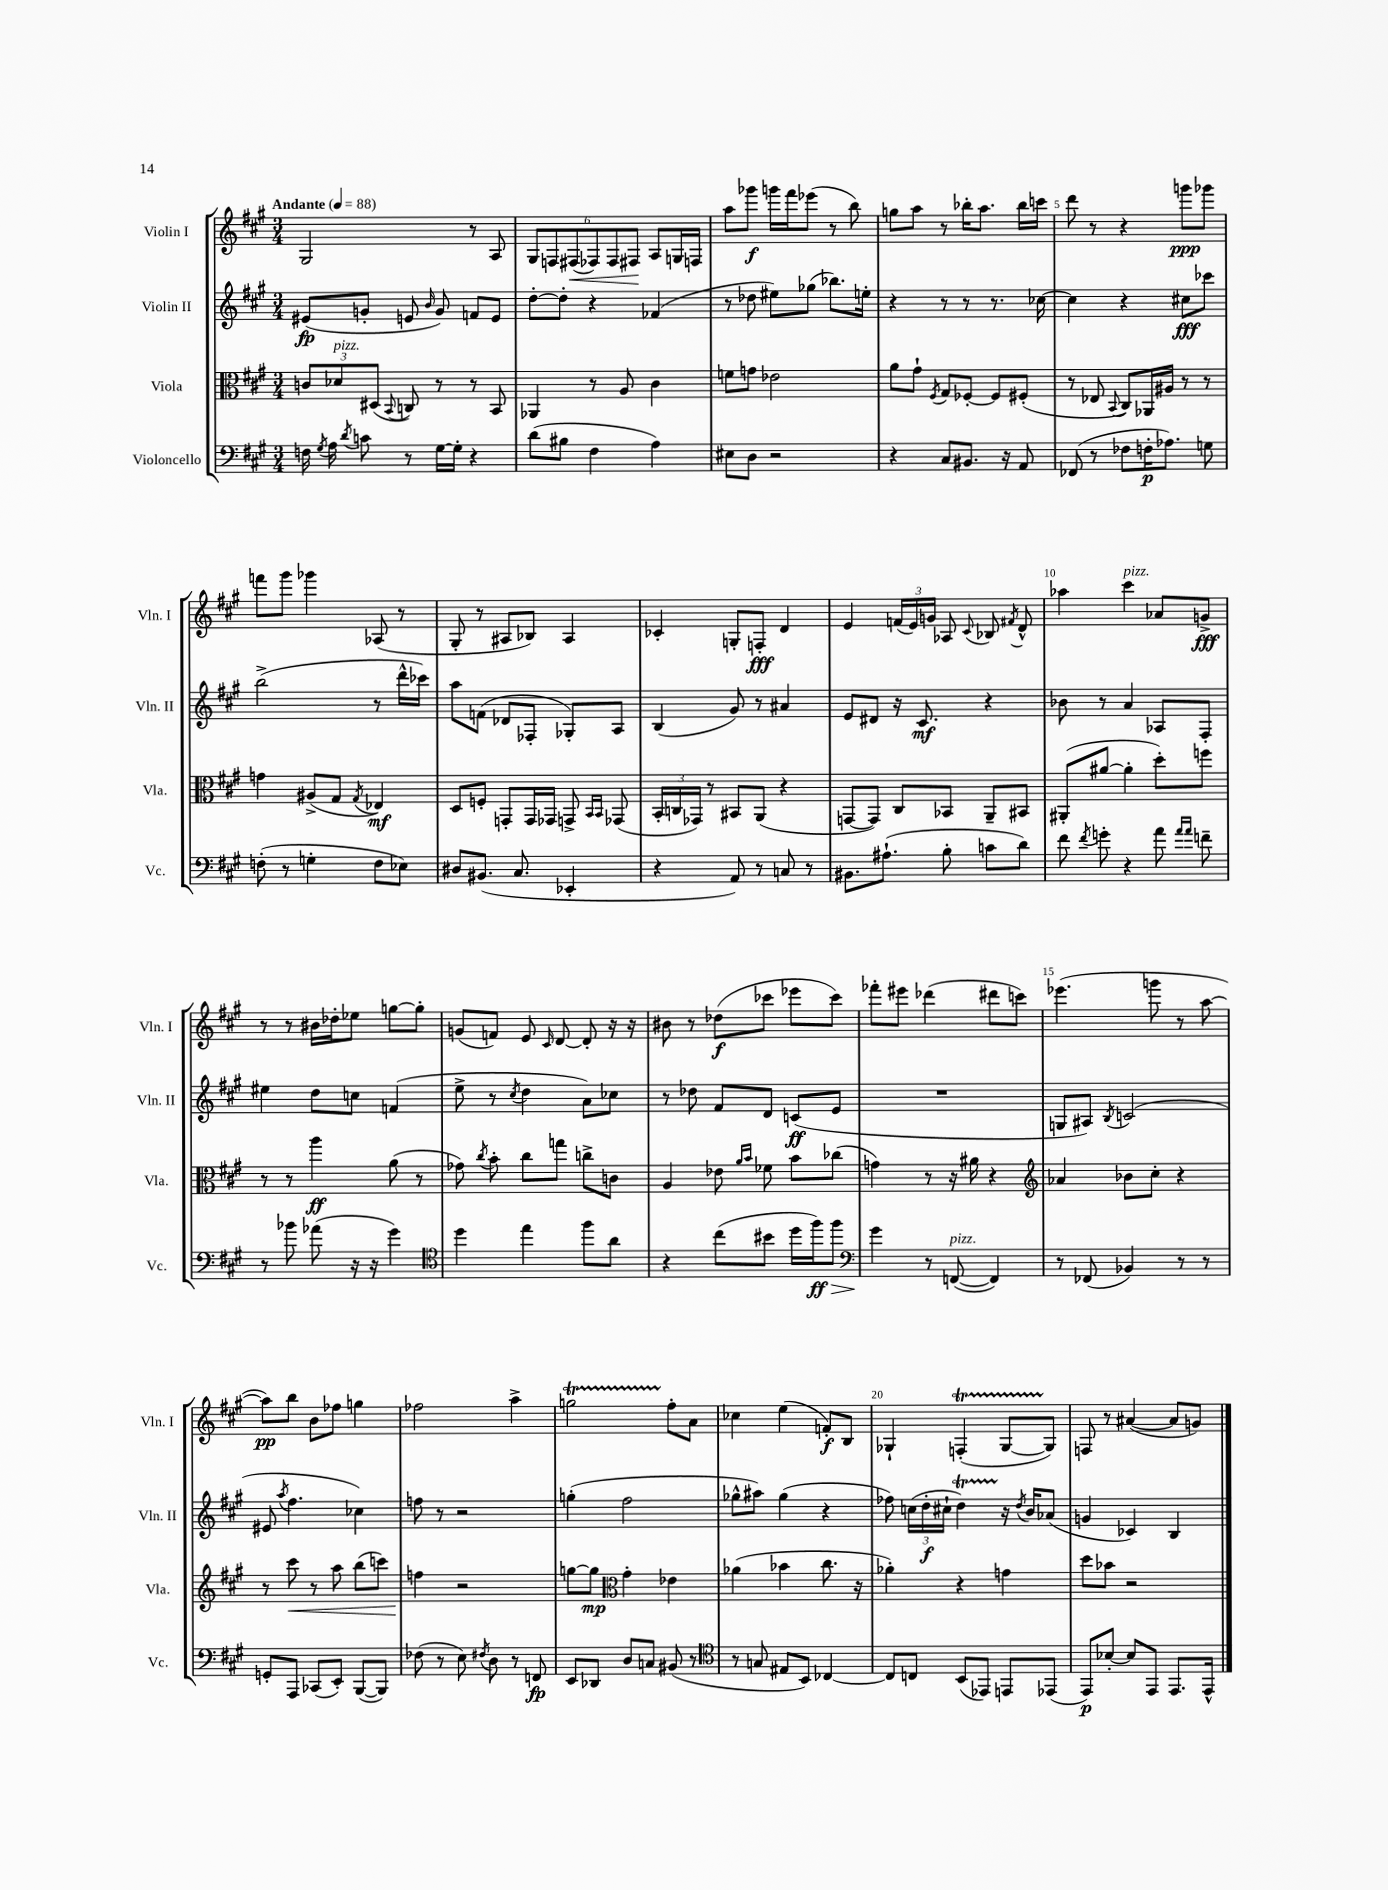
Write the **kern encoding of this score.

**kern	**kern	**kern	**kern
*staff4	*staff3	*staff2	*staff1
*clefF4	*clefC3	*clefG2	*clefG2
*k[f#c#g#]	*k[f#c#g#]	*k[f#c#g#]	*k[f#c#g#]
*M3/4	*M3/4	*M3/4	*M3/4
*MM88	*MM88	*MM88	*MM88
16F	12c	(8e#	2G#
8qG#	.	.	.
16A	.	.	.
.	12d-	.	.
8qd	.	.	.
8c	.	8g'	.
.	(12D#	.	.
.	8qqBB	.	.
8r	8C)	8e	.
.	.	16qqb	.
[16G#	8r	8g)	.
16G#']	.	.	.
4r	8r	8f	8r
.	8BB	8e	8A
=	=	=	=
(8d	4AA-	[8dd'	12G#
.	.	.	12F
8B#	.	8dd']	.
.	.	.	(12F#
4F#	8r	4r	12F-)
.	.	.	12F-
.	8A	.	.
.	.	.	12F#
4A)	4c#	(4f-	8A
.	.	.	16G
.	.	.	16F
=	=	=	=
8E#	8f	8r	8aa
8D	8g	8dd-	8ggg-
2r	2e-	8ee#)	16ggg
.	.	.	16fff#
.	.	(8gg-	(8eee-
.	.	8.bb-)	8r
.	.	.	8bb)
.	.	16ee'	.
=	=	=	=
4r	8a	4r	8gg
.	8g#`	.	8aa
.	8qF#	.	.
8C#	8G#	8r	8r
8.BB#	[8F-'	8r	16bb-'
.	.	.	8.aa
.	8F-]	8.r	.
16r	.	.	.
8AA	(8F#'	.	16bb-
.	.	[16cc-	16ccc
=	=	=	=
(8FF-	8r	4cc-]	8ddd
8r	8E-	.	8r
.	8qqBB	.	.
8F-	8C#)	4r	4r
16F'	16AA-	.	.
8.A-)	16A#	.	.
.	8r	8cc#	8ggg
8G	8r	8ccc-	8ggg-
=	=	=	=
(8F'	4g	(2bb^	8fff
8r	.	.	8ggg#
4G'	(8A#^	.	4ggg-
.	8G#	.	.
.	8qG#	.	.
8F	4E-)	8r	(8A-
8E-)	.	16ddd^^	8r
.	.	16ccc-)	.
=	=	=	=
8D#	8D	8aa	8G#'
(8.BB#	8F'	(8f	8r
.	8GG'	8d-	8A#
8.C#	.	.	.
.	16GG	8F-'	8B-)
.	16GG-	.	.
4EE-'	8GG^	8G-')	4A#
.	16qqBB	.	.
.	16qqBB	.	.
.	(8GG-	8A	.
=	=	=	=
4r	24BB'	(4B	4c-'
.	24C	.	.
.	24GG-)	.	.
.	8r	.	.
8AA)	8BB#	8g#)	8G'
8r	(8AA	8r	8F'
8C	4r	4a#	4d
8r	.	.	.
=	=	=	=
8.BB#	[8GG	8e	4e
.	8GG])	8d#	.
(8.A#`	.	.	.
.	8C#	16r	(24f
.	.	.	24e)
.	.	8.c#	.
.	.	.	24g
8B'	8BB-	.	8A-
.	.	.	8qqc#
8c	8AA~	4r	8B-
.	.	.	8qf#
8d)	8BB#	.	8d^^
=	=	=	=
8f#	(8AA#'	8b-	4aa-
8qf#	.	.	.
8g'	[8a#	8r	.
4r	4a#']	4a	4ccc#
8a	8dd')	8A-	8a-
16qqa	.	.	.
16qqa	.	.	.
8f~	8ff	8F#'	8g^
=	=	=	=
8r	8r	4ee#	8r
8b-	8r	.	8r
(8a-	4aa	8dd	16b#
.	.	.	16dd-'
16r	.	8cc	8ee-
16r	.	.	.
4g#)	(8a	(4f	[8gg
.	8r	.	8gg']
=	=	=	=
*clefC4	*	*	*
4dd	8g-)	8ee^	(8g
.	8qcc#	.	.
.	8b'	8r	8f)
.	.	8qcc#	.
4ee	8cc#	4dd	8e
.	.	.	16qqc#
.	8gg	.	[8d
8ff#	8cc^	8a)	8d']
8a	8c	8cc-	16r
.	.	.	16r
=	=	=	=
4r	4A	8r	8b#
.	.	8dd-	8r
(8cc#	8e-	8f#	(8dd-
.	16qqa	.	.
.	16qqb	.	.
8b#	8f-	8d	8ccc-
16dd	8b	(8c	8eee-
16ff#)	.	.	.
8ff#	(8cc-	8e	8ccc-)
=	=	=	=
*clefF4	*	*	*
4g#	4g)	2.r	8fff-'
.	.	.	8eee#
8r	8r	.	(4ddd-
([8FF	16r	.	.
.	16a#	.	.
4FF])	4r	.	8ddd#
.	.	.	8ccc)
=	=	=	=
*	*clefG2	*	*
8r	4a-	8G	(4.eee-
(8FF-	.	8A#)	.
.	.	8qB	.
4BB-)	8b-	(2c	.
.	8cc#'	.	8ggg
8r	4r	.	8r
8r	.	.	[8aa
=	=	=	=
8GG'	8r	8e#	8aa])
.	.	8qaa	.
8AAA	8ccc#	4.ff#	8bb
(8CC-	8r	.	8b
8EE')	8aa	.	8ff-
([8BBB	(8bb	4cc-)	4gg
8BBB])	8ccc)	.	.
=	=	=	=
(8F-	4ff	8ff	2ff-
8r	.	8r	.
8E)	2r	2r	.
8qF#	.	.	.
8D	.	.	.
8r	.	.	4aa^
8FF	.	.	.
=	=	=	=
8EE	[8gg	(4gg'	2gg
8DD-	8gg]	.	.
*	*clefC3	*	*
8D	4g#'	2ff#	.
8C	.	.	.
(8BB#	4e-	.	8ff#'
8r	.	.	8a
=	=	=	=
*clefC4	*	*	*
8r	(4a-	8gg-^^	4cc-
8G	.	8aa#)	.
8E#	4b-	(4gg-	(4ee
8BB)	.	.	.
[4C-	8.cc#	4r	8f')
.	.	.	8B
.	16r	.	.
=	=	=	=
8C-]	4a-')	8ff-)	4G-`
8C	.	(24cc	.
.	.	24dd'	.
.	.	24cc#`	.
(8BB	4r	4dd)	(4F'
8EE-)	.	.	.
8EE	4g	16r	[8G-
.	.	8qdd	.
.	.	16b	.
(8EE-	.	(8a-	8G-])
=	=	=	=
8EE)	8dd	4g	8F
[8B-'	8b-	.	8r
8B-]	2r	4c-)	([4a#
8EE	.	.	.
8.EE	.	4B	8a#]
.	.	.	8g)
16EE^^	.	.	.
==	==	==	==
*-	*-	*-	*-
